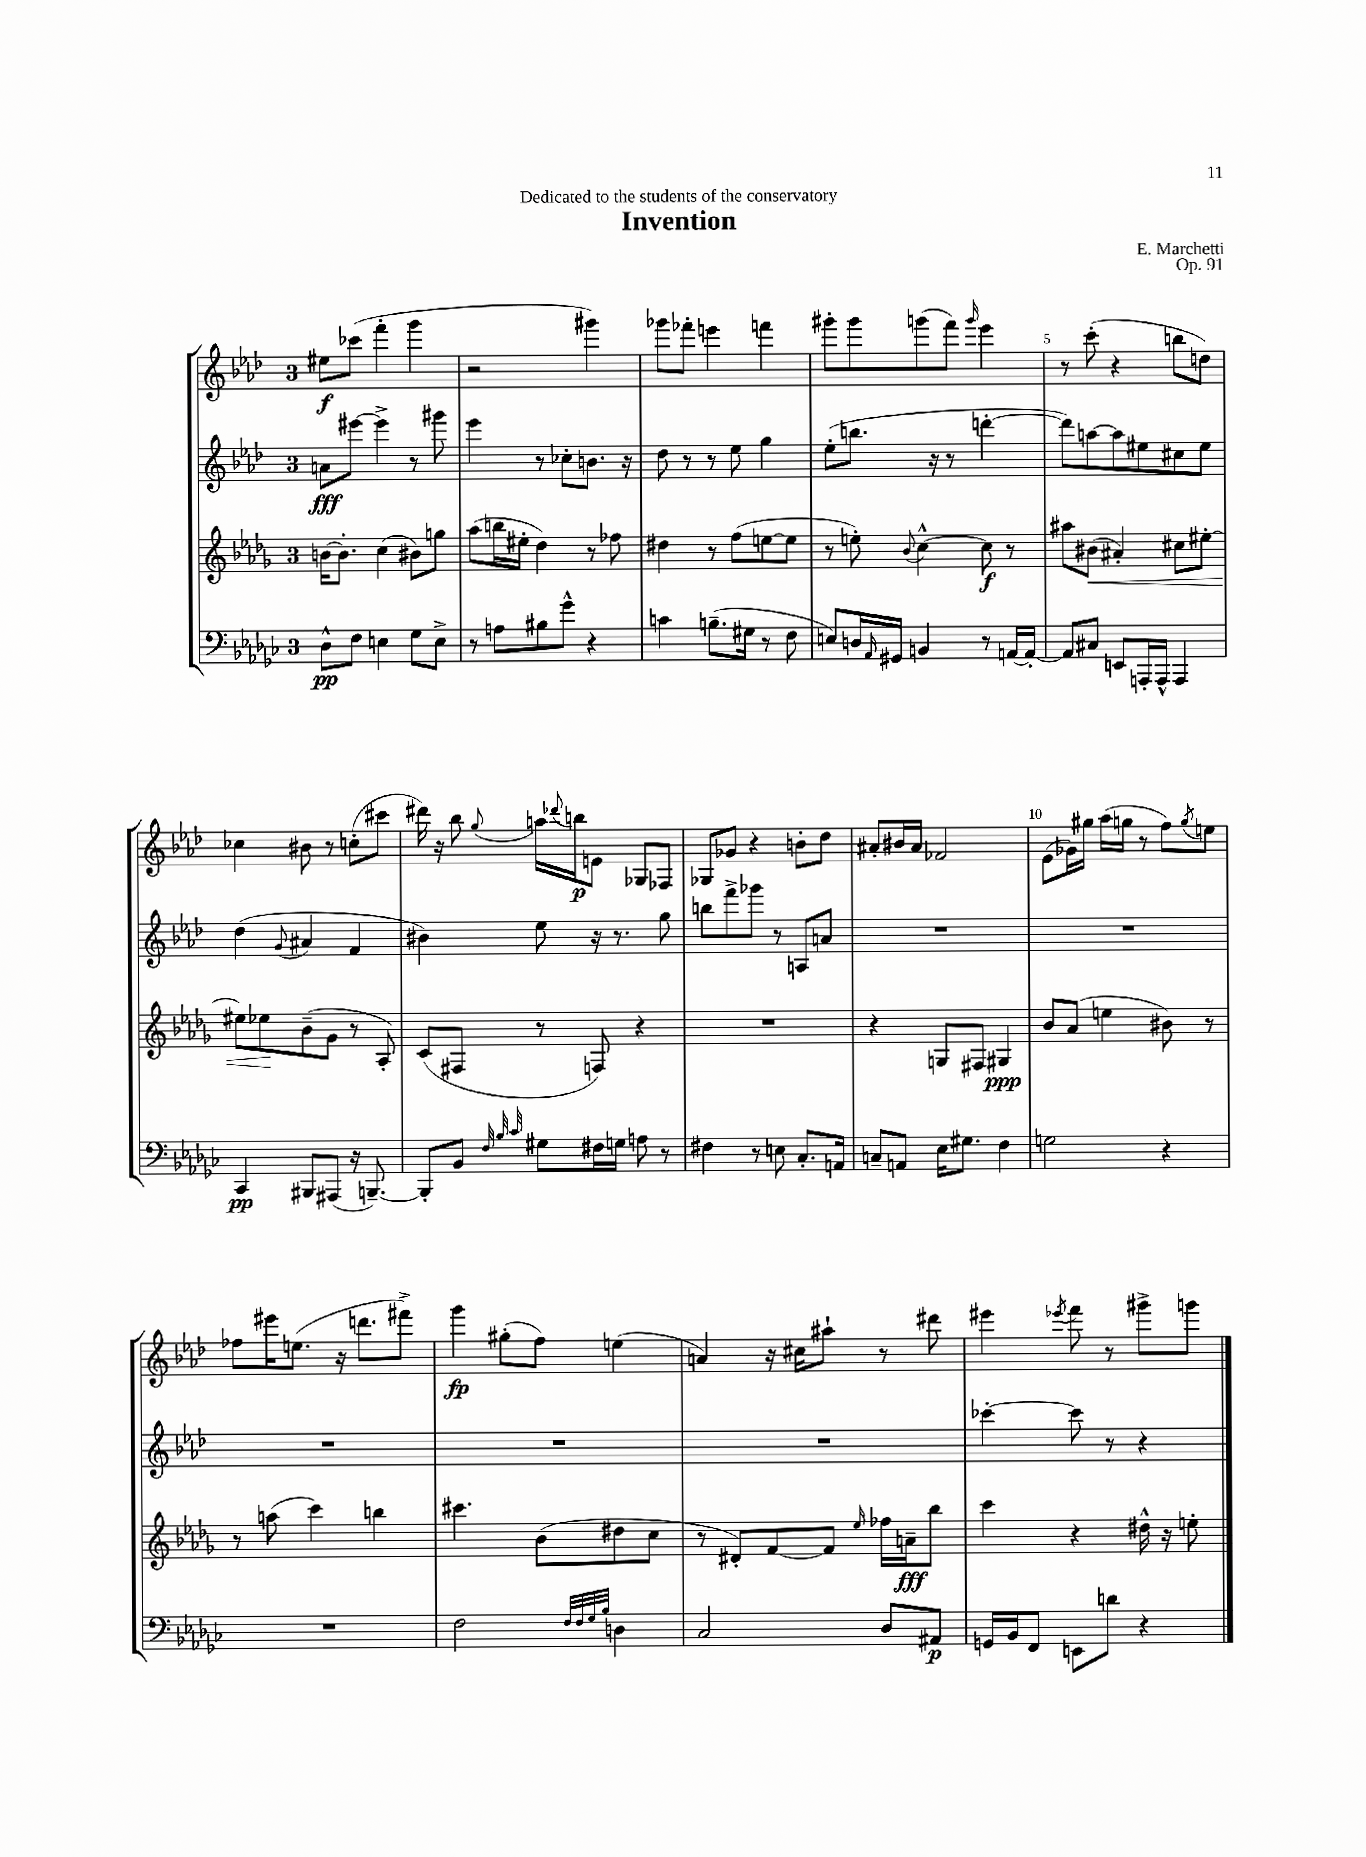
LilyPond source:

\header { title = "Invention" composer = "E. Marchetti" dedication = "Dedicated to the students of the conservatory" opus = "Op. 91" }
<<
\new StaffGroup <<
\new Staff = "s0" {
    \clef treble \key aes \major \once \override Staff.TimeSignature.style = #'single-digit \time 3/4
    eis''8\f ces'''8( f'''4-. g'''4 |
    r2 gis'''4) |
    ges'''8 fes'''8-. e'''4 f'''4 |
    gis'''8-. gis'''8 g'''8( f'''8) \grace { g'''16 } ees'''4 |
    r8 c'''8-.( r4 b''8 d''8) |
    ces''4 bis'8 r8 c''8-.( cis'''8 |
    dis'''16) r16 bes''8 \appoggiatura { g''8 } a''16 \appoggiatura { des'''8 } b''16\p e'8 ges8 fes8 |
    ges8 ges'8 r4 b'8-. des''8 |
    ais'8-. bis'16 ais'16 fes'2 |
    ees'8( ges'16) gis''16 aes''16( g''16 r8 f''8) \acciaccatura { g''8 } e''8 |
    fes''8 eis'''16 e''8.( r16 d'''8. fis'''8->) |
    g'''4\fp gis''8-.( f''8) e''4( |
    a'4) r16 cis''16 ais''8-! r8 dis'''8 |
    eis'''4 \acciaccatura { ees'''8 } f'''8 r8 gis'''8-> g'''8 \bar "|." |
}
\new Staff = "s1" {
    \clef treble \key aes \major \once \override Staff.TimeSignature.style = #'single-digit \time 3/4
    a'8\fff eis'''8~ eis'''4-> r8 gis'''8 |
    ees'''4 r8 ces''8-. b'8. r16 |
    des''8 r8 r8 ees''8 g''4 |
    ees''8-.( b''8. r16 r8 d'''4~-. |
    d'''8) a''8~ a''8 eis''8 cis''8 eis''8 |
    des''4( \appoggiatura { g'8 } ais'4 f'4 |
    bis'4) ees''8 r16 r8. g''8 |
    b''8 f'''8-> ges'''8 r8 a8 a'8 |
    R2. |
    R2. |
    R2. |
    R2. |
    R2. |
    ces'''4~-. ces'''8 r8 r4 \bar "|." |
}
\new Staff = "s2" {
    \clef treble \key des \major \once \override Staff.TimeSignature.style = #'single-digit \time 3/4
    b'16~ b'8.-. c''4( bis'8) g''8 |
    aes''8( b''16 eis''16-. des''4) r8 fes''8 |
    dis''4 r8 f''8( e''8~ e''8 |
    r8 e''8-.) \appoggiatura { bes'8 } c''4~-^ c''8\f r8 |
    ais''8 bis'8\<( ais'4-.) cis''8 eis''8~-. |
    eis''8 ees''8\! bes'8--( ges'8 r8 aes8-.) |
    c'8( fis8 r8 f8) r4 |
    R2. |
    r4 g8 fis8 gis4\ppp |
    bes'8 aes'8( e''4 bis'8) r8 |
    r8 a''8( c'''4) b''4 |
    cis'''4. bes'8( dis''8 c''8 |
    r8 dis'8-.) f'8~ f'8 \grace { ees''16 } fes''16 a'16--\fff bes''8 |
    c'''4 r4 dis''16-^ r16 e''8-. \bar "|." |
}
\new Staff = "s3" {
    \clef bass \key ges \major \once \override Staff.TimeSignature.style = #'single-digit \time 3/4
    des8-^\pp f8 e4 ges8 e8-> |
    r8 a8 bis8 ges'8-^ r4 |
    c'4 b8.--( gis16 r8 f8 |
    e8) d16 \grace { aes,16 } gis,16 b,4 r8 a,16~ a,16~-. |
    a,8 cis8 e,8 a,,16-. a,,16-^ a,,4 |
    ces,4\pp bis,,8 ais,,8( r16 b,,8.~--) |
    b,,8-. bes,8 \grace { f32 bes32 ces'32 } gis8 fis16 g16 a8 r8 |
    fis4 r8 e8 ces8.-. a,16 |
    c8-- a,8 ees16 gis8. f4 |
    g2 r4 |
    R2. |
    f2 \grace { f32 f32 ges32 bes32 } d4 |
    ces2 des8 ais,8\p |
    g,16 bes,16 f,8 e,8 d'8 r4 \bar "|." |
}
>>
>>
\layout { \context { \Score \override BarNumber.break-visibility = ##(#f #t #t) barNumberVisibility = #(every-nth-bar-number-visible 5) } }
